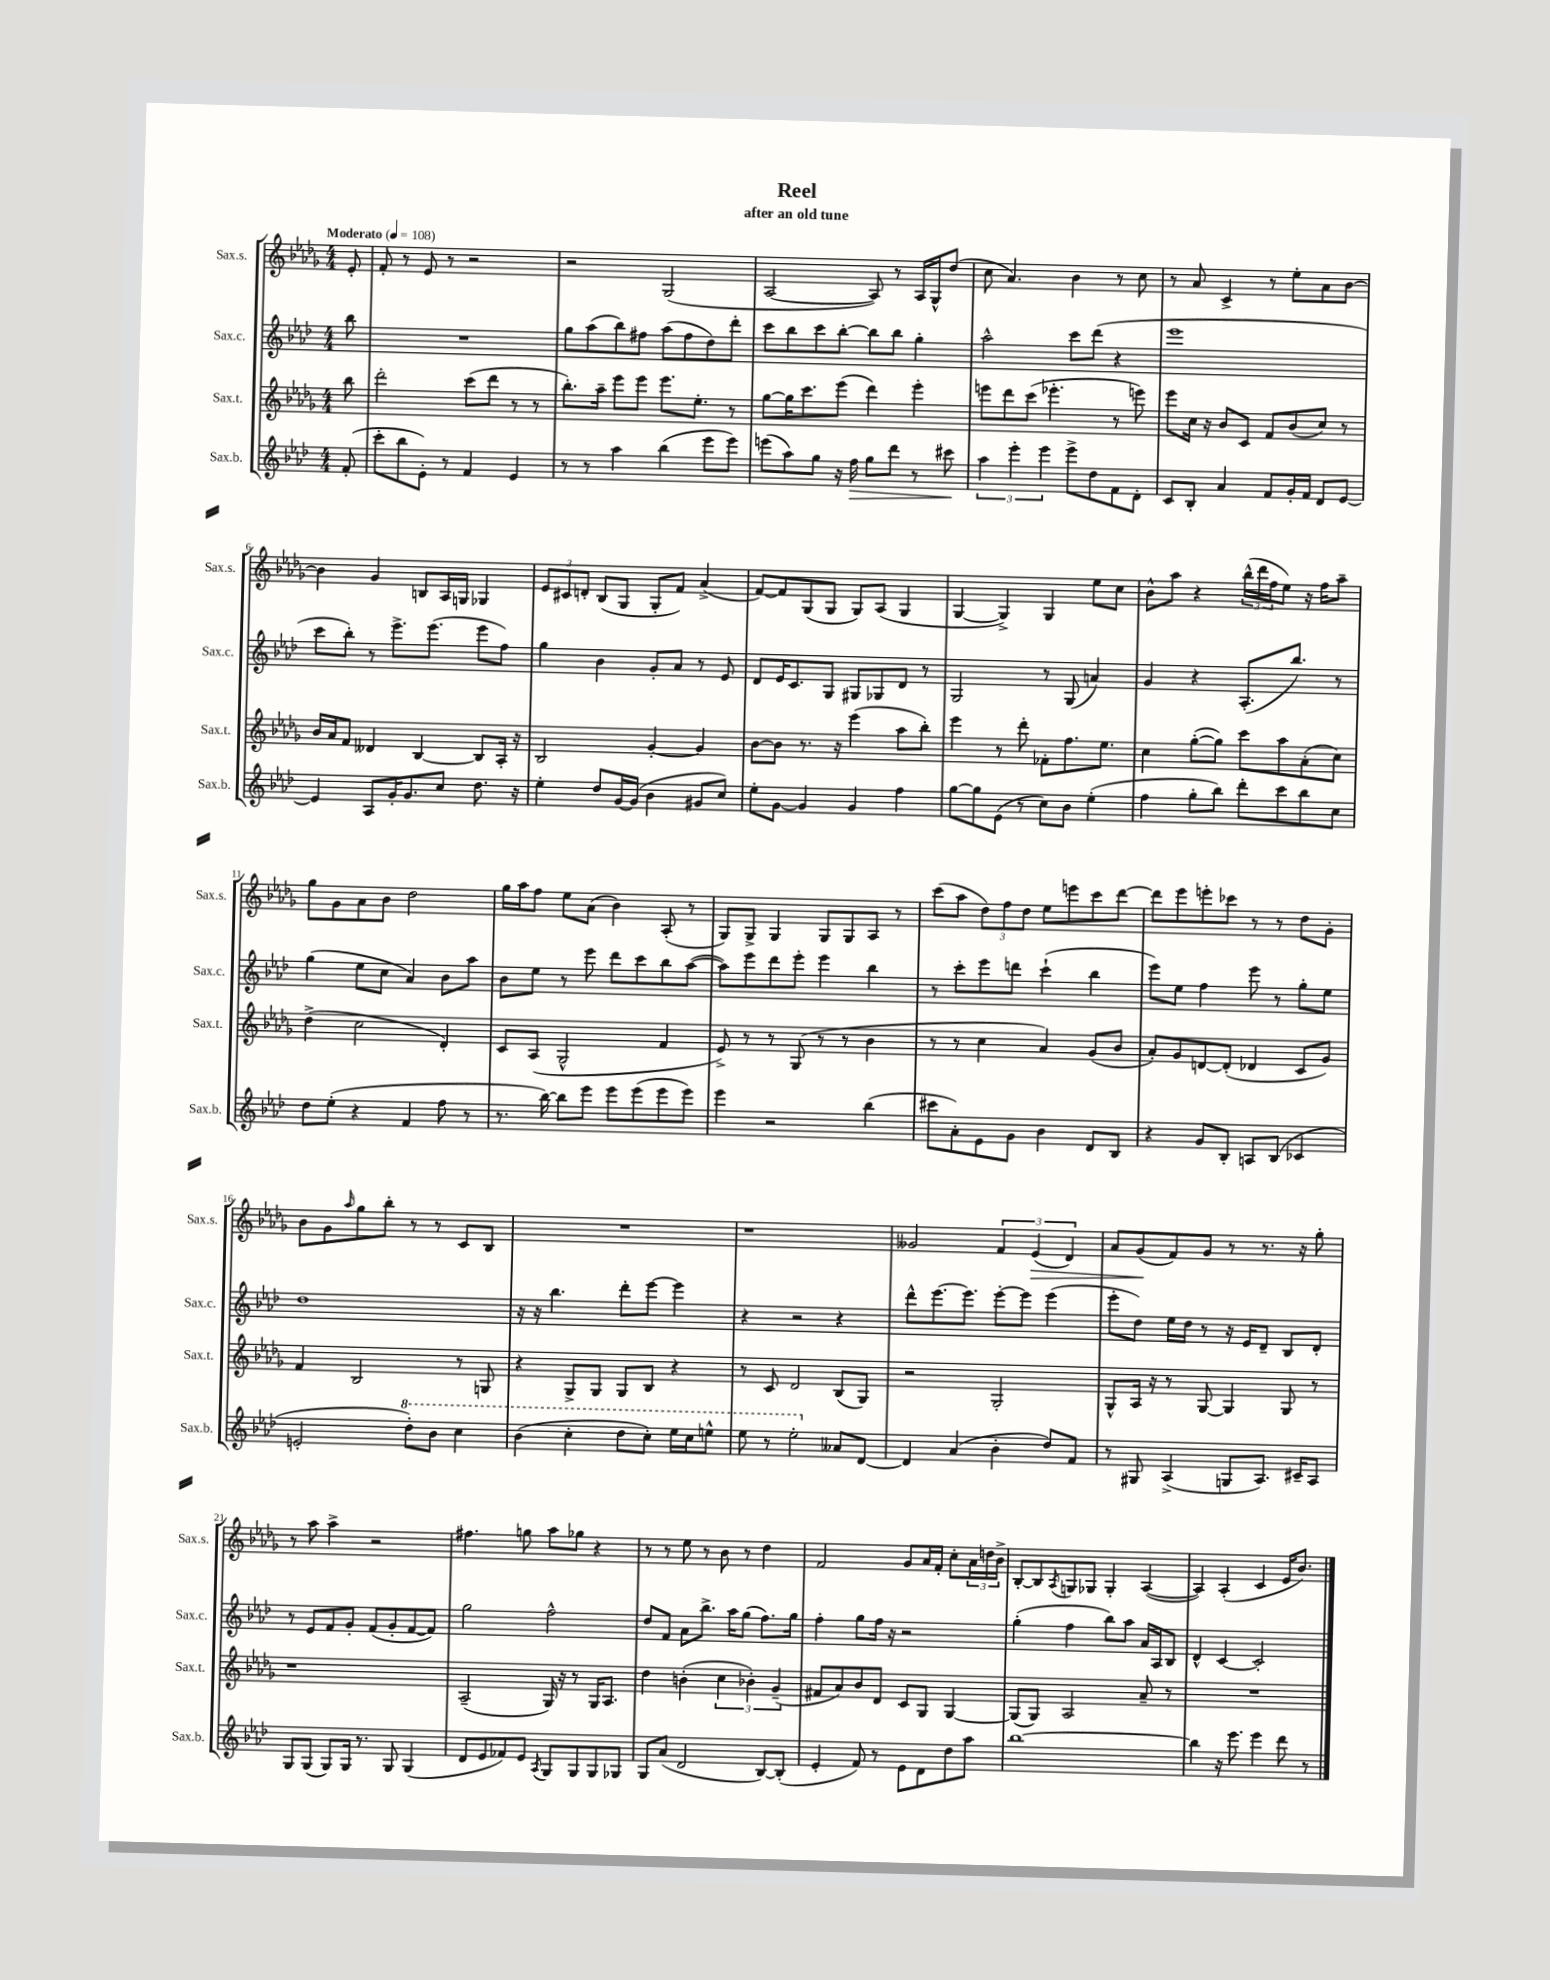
\header { title = "Reel" subtitle = "after an old tune" }
<<
\new StaffGroup <<
\new Staff = "s0" \with { instrumentName = "Sax.s." shortInstrumentName = "Sax.s." } {
    \clef treble \key des \major \numericTimeSignature \time 4/4 \partial 8 \tempo "Moderato" 4 = 108
    ees'8-. |
    f'8-. r8 ees'8 r8 r2 |
    r2 ges2( |
    aes2~ aes8) r8 aes16 ges16-^ des''8( |
    c''8 aes'4.) bes'4 r8 c''8 |
    r8 aes'8 c'4-> r8 ees''8-. aes'8 bes'8~ |
    bes'4 ges'4 b8 aes16 g16 ges4 |
    \tuplet 3/2 { ees'8 cis'8 d'8-. } bes8( ges8 ges8-. f'8) aes'4->( |
    f'8~) f'8 ges8( ges8 ges8) aes8( ges4 |
    ges4~ ges4->) ges4 ees''8 c''8 |
    bes'8-^ aes''8 r4 \tuplet 3/2 { bes''16-^( des'''16 f''16 } ees''8) r16 f''16 aes''8-- |
    ges''8 ges'8 aes'8 bes'8 des''2 |
    ges''16 aes''16 f''8 ees''8 aes'8( bes'4) aes8-.( r8 |
    ges8) ges8-> ges4 ges8 ges8 aes8 r8 |
    c'''8( aes''8 \tuplet 3/2 { des''8) f''8 des''8 } ees''8 e'''8 c'''8 des'''8~ |
    des'''8 ees'''8 e'''8-. ces'''8 r8 r8 des''8 ges'8-. |
    bes'8 ges'8 \grace { aes''16 } ges''8 bes''8-. r8 r8 c'8 bes8 |
    R1 |
    r1 |
    geses'2 \tuplet 3/2 { f'4 ees'4\>( des'4) } |
    aes'8 ges'8\!( f'8) ges'8 r8 r8. r16 ges''8-. |
    r8 aes''8 aes''4-> r2 |
    fis''4. g''8 aes''8 ges''8 r4 |
    r8 r8 ees''8 r8 bes'8 r8 des''4 |
    f'2 ges'8 aes'16 f'16-. c''8-. \tuplet 3/2 { aes'16 d''16 bes'16-> } |
    bes8~-. bes8 \acciaccatura { aes8 } g8 ges8 ges4-. aes4~( |
    aes4) aes4-.( c'4 ees'16 bes'8.) \bar "|." |
}
\new Staff = "s1" \with { instrumentName = "Sax.c." shortInstrumentName = "Sax.c." } {
    \clef treble \key aes \major \numericTimeSignature \time 4/4 \partial 8
    bes''8 |
    R1 |
    g''8 aes''8( bes''8) fis''8 aes''8( fis''8 des''8) des'''8-. |
    c'''8 bes''8 c'''8 bes''8~-. bes''8 bes''8 g''4-. |
    aes''2-^ c'''8 des'''8( r4 |
    ees'''1 |
    c'''8 bes''8-.) r8 ees'''8.-> ees'''8.( ees'''8 f''8) |
    g''4 bes'4 g'8-. aes'8 r8 ees'8 |
    des'8 ees'16 c'8. g8 gis8 ges8 des'8 r8 |
    g2 r8 g8( a'4) |
    g'4 r4 aes8.-.( bes''8.) r8 |
    g''4( ees''8 c''8 aes'4) bes'8 aes''8 |
    bes'8 ees''8 r8 ees'''8 des'''8 c'''8 bes''8 aes''8~( |
    aes''8) ees'''8 des'''8 ees'''8-. ees'''4 bes''4 |
    r8 c'''8-. ees'''8 d'''8 c'''4-!( bes''4 |
    ees'''8) ees''8 f''4 ees'''8 r8 g''8-. ees''8 |
    des''1 |
    r16 r16 bes''4. des'''8-. ees'''8~ ees'''4 |
    r4 r2 r4 |
    des'''8-^ ees'''8.~ ees'''8. ees'''8~-. ees'''8 ees'''4( |
    ees'''8-. des''8) ees''16 des''16 r8 r16 ees'16 des'8-- bes8 des'8-. |
    r8 ees'8 f'8 g'8-. f'8( g'8-. f'8~ f'8) |
    g''2 f''2-^ |
    des''8 f'8 aes'8 bes''8.-> aes''16 g''8( f''8.) g''16 |
    f''4-. g''8 f''16 r16 r2 |
    g''4-.( f''4 bes''8) aes''8 aes'16 aes16 bes8 |
    des'4-^ c'4~ c'2-. \bar "|." |
}
\new Staff = "s2" \with { instrumentName = "Sax.t." shortInstrumentName = "Sax.t." } {
    \clef treble \key des \major \numericTimeSignature \time 4/4 \partial 8
    bes''8 |
    des'''2-. c'''8( des'''8 r8 r8 |
    bes''8.-.) aes''16-- ees'''8 ees'''8 ees'''8. ees''8.-. r8 |
    ges''8~ ges''16 c'''8. ees'''8( des'''4) ees'''4-. |
    e'''8 des'''8 c'''8( ees'''4.-. r8 e'''8) |
    ees'''8 c''16 r16 bes'8 c'8 f'8 bes'8( c''8) r8 |
    bes'16 aes'16 f'8 deses'4 bes4~ bes8 aes16-. r16 |
    bes2 ges'4~-. ges'4 |
    bes'8~ bes'8 r8. r16 ees'''4( aes''8 bes''8-.) |
    ees'''4 r8 des'''8-. fes'8-. f''8. ees''8. |
    c''4 ges''8~-.( ges''8) c'''8 aes''8 aes'8-.( c''8) |
    des''4->( c''2 des'4-.) |
    c'8 aes8( ges2-^ f'4 |
    ees'8->) r8 r8 ges8( r8 r8 bes'4 |
    r8 r8 c''4 aes'4) ges'8( bes'8 |
    aes'8-.) ges'8 d'8~ d'8-.( des'4 c'8 ges'8) |
    f'4 bes2 r8 g8 |
    r4 ges8-> ges8 ges8 bes8 r4 |
    r8 c'8 des'2 bes8( ges8) |
    r2 ges2-. |
    ges8-^ aes16 r16 r8 ges8~ ges4 ges8 r8 |
    r1 |
    aes2--( ges16) r16 r8 ges16 aes8. |
    des''4 b'4-.( \tuplet 3/2 { c''4 bes'4-.) ges'4--( } |
    fis'8 aes'8) bes'8 des'8 c'8 ges8 ges4~ |
    ges8( ges8) aes2 aes'8-- r8 |
    R1 \bar "|." |
}
\new Staff = "s3" \with { instrumentName = "Sax.b." shortInstrumentName = "Sax.b." } {
    \clef treble \key aes \major \numericTimeSignature \time 4/4 \partial 8
    f'8-.( |
    c'''8-. bes''8 ees'8-.) r8 f'4 ees'4 |
    r8 r8 aes''4 bes''4( ees'''8 ees'''8) |
    e'''8( aes''8) g''8 r16 f''16\> g''8 des'''8 r8 cis'''8\! |
    \tuplet 3/2 { aes''4 ees'''4-. ees'''4 } ees'''8-> des''8 f'8 des'8-. |
    c'8 bes8-. aes'4 f'8 g'16-. f'16 des'8 ees'8~ |
    ees'4 aes8 g'16-. g'8. c''8 des''8. r16 |
    ees''4-. des''8 g'16~ g'16( bes'4 gis'8 c''8) |
    ees''8-. g'8~ g'4 g'4 f''4 |
    g''8~ g''8 ees'8( r8 c''8) bes'8 ees''4-.( |
    f''4 g''8-. bes''8) des'''8-. c'''8 bes''8 c''8 |
    des''8 ees''8-.( r4 f'4 f''8 r8 |
    r8. bes''16~) bes''8 ees'''8 ees'''8 ees'''8( ees'''8 ees'''8) |
    ees'''4 r2 bes''4( |
    cis'''8 aes'8-.) ees'8 g'8 bes'4 des'8 bes8 |
    r4 g'8 bes8-. a8 bes8( ces'4 |
    e'2-. \ottava #1 des'''8-.) bes''8 c'''4 |
    bes''4( c'''4-. des'''8 c'''8-.) ees'''16 c'''16 e'''8-^ |
    ees'''8 r8 ees'''2-. \ottava #0 aeses'8 des'8~ |
    des'4 aes'4( bes'4-. des''8) f'8 |
    r8 gis8 aes4->( g8 aes8.) cis'16-- aes8 |
    g8 g8( g8) g16 r8. g8 g4( |
    des'8 ees'8 fes'8) ees'8 \acciaccatura { aes8 } g8 g8 g8 ges8 |
    g8 aes'8( des'2 bes8~) bes8-.( |
    ees'4-. f'8) r8 ees'8 des'8 des''8 aes''8 |
    bes''1~ |
    bes''4 r16 ees'''8. ees'''4 des'''8 r8 \bar "|." |
}
>>
>>
